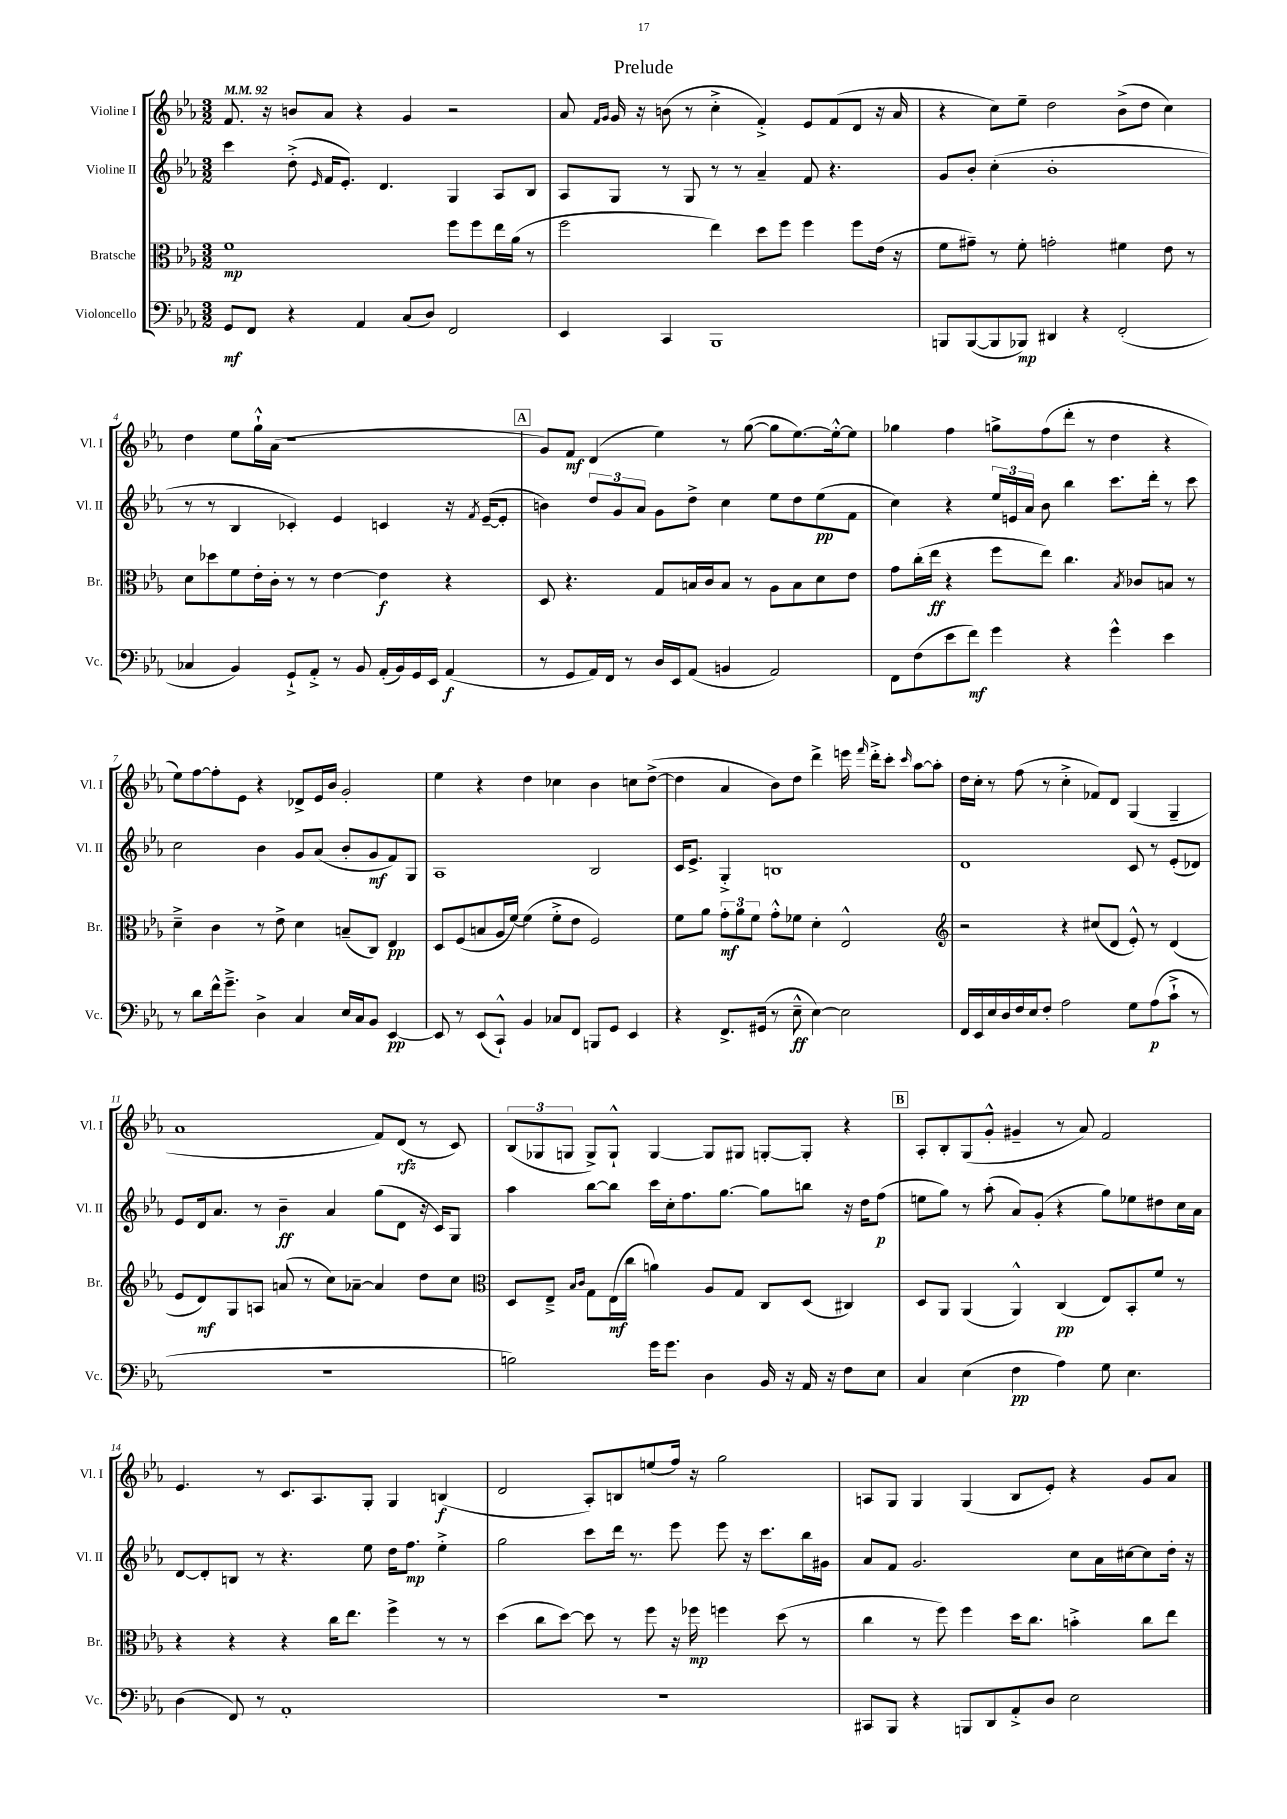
\header { title = "Prelude" }
<<
\new StaffGroup <<
\new Staff = "s0" \with { instrumentName = "Violine I" shortInstrumentName = "Vl. I" } {
    \clef treble \key ees \major \numericTimeSignature \time 3/2 \tempo 4 = 92
    \autoBeamOff f'8. r16 b'8[ aes'8] r4 g'4 r2 |
    aes'8 \grace { f'16[ g'16] } g'16 r16 b'8( r8 c''4-.-> f'4-.->) ees'8[ f'8( d'8] r16 aes'16 |
    r4 c''8[) ees''8]-- d''2 bes'8[->( d''8] c''4) |
    d''4 ees''8[ g''16-!-^ aes'16]( r1 |
    \mark \markup { \box "A" } g'8[) f'8]\mf d'4( ees''4) r8 g''8~( g''8[ ees''8.~) ees''16~-.-^ ees''8] |
    ges''4 f''4 g''8[-> f''8( d'''8]-. r8 d''4 r4 |
    ees''8[) f''8~ f''8-. ees'8] r4 des'8[-> ees'16 bes'16] g'2-. |
    ees''4 r4 d''4 ces''4 bes'4 c''8[ d''8]~->( |
    d''4 aes'4 bes'8[) d''8] d'''4-> e'''16 \grace { f'''16 } d'''16[-.-> c'''8]-. \grace { c'''16 } aes''8[~ aes''8]-. |
    d''16[ c''16]-. r8 f''8( r8 c''4-.-> fes'8[) d'8] g4( g4-- |
    aes'1 f'8[) d'8]\rfz( r8 c'8) |
    \tuplet 3/2 { bes8[( ges8 g8] } g8[->) g8]-!-^ g4~ g8[ gis8] g8[~-. g8]-. r4 |
    \mark \markup { \box "B" } aes8[-. bes8-. g8( g'8]-.-^ gis'4-- r8 aes'8) f'2 |
    ees'4. r8 c'8.[ aes8. g8]-. g4 b4\f( |
    d'2 aes8[-.) b8 e''8( f''16]) r16 g''2 |
    a8[ g8] g4 g4( bes8[ ees'8]-.) r4 g'8[ aes'8] \bar "|." |
}
\new Staff = "s1" \with { instrumentName = "Violine II" shortInstrumentName = "Vl. II" } {
    \clef treble \key ees \major \numericTimeSignature \time 3/2
    \autoBeamOff c'''4 d''8-.->( \grace { ees'16 } f'16[ ees'8.]-.) d'4. g4 aes8[ bes8] |
    aes8[ g8] r8 g8 r8 r8 aes'4-- f'8 r4. |
    g'8[ bes'8]-. c''4-.( bes'1-. |
    r8 r8 bes4 ces'4-.) ees'4 c'4 r16 \acciaccatura { f'8 } ees'16[~--( ees'8]-. |
    \mark \markup { \box "A" } b'4) \tuplet 3/2 { d''8[ g'8 aes'8] } g'8[ d''8]-> c''4 ees''8[ d''8 ees''8\pp( f'8] |
    c''4) r4 \tuplet 3/2 { ees''16[ e'16 aes'16] } bes'8 bes''4 c'''8.[ d'''16]-. r8 c'''8 |
    c''2 bes'4 g'8[ aes'8]( bes'8[-. g'8\mf f'8) g8] |
    aes1 bes2 |
    c'16[ ees'8.]-> g4-.-> b1 |
    d'1 c'8 r8 ees'8[-.( des'8]) |
    ees'8[ d'16 aes'8.] r8 bes'4--\ff aes'4 g''8[( d'8] r16 c'16[) g8] |
    aes''4 bes''8[~ bes''8] c'''16[ c''16-. f''8. g''8.]~ g''8[ b''8] r16 d''16[ f''8]\p( |
    \mark \markup { \box "B" } e''8[ g''8]) r8 aes''8-.( aes'8[) g'8]-.( r4 g''8[) ees''8 dis''8 c''16 aes'16] |
    d'8[~ d'8-. b8] r8 r4. ees''8 d''16[ f''8.]\mp ees''4-.-> |
    g''2 c'''8[ d'''16] r8. ees'''8 ees'''8 r16 c'''8.[ bes''16 gis'16] |
    aes'8[ f'8] g'2. c''8[ aes'16 cis''16~ cis''8 d''16]-. r16 \bar "|." |
}
\new Staff = "s2" \with { instrumentName = "Bratsche" shortInstrumentName = "Br." } {
    \clef alto \key ees \major \numericTimeSignature \time 3/2
    \autoBeamOff f'1\mp f''8[ f''8 ees''16 aes'16]( r8 |
    f''2 ees''4) d''8[ f''8] f''4 f''8[ ees'16]( r16 |
    f'8[ gis'8]--) r8 f'8-. g'2-. fis'4 ees'8 r8 |
    d'8[ des''8 f'8 ees'16-. c'16]-. r8 r8 ees'4~ ees'4\f r4 |
    \mark \markup { \box "A" } d8 r4. g8[ b16 c'16 b8] r8 aes8[ b8 d'8 ees'8] |
    g'8[ c''16-.( ees''16]\ff r4 f''8[ ees''8]) c''4. \acciaccatura { bes8 } ces'8[ b8] r8 |
    d'4---> c'4 r8 ees'8-> d'4 b8[--( c8]) ees4\pp |
    d8[ f8( b8 aes16 f'16]~) f'4( f'8[-.-> ees'8] f2) |
    f'8[ aes'8] \tuplet 3/2 { g'8[-.\mf aes'8 f'8] } g'8[-.-^ fes'8] d'4-. ees2-^ |
    \clef treble r2 r4 cis''8[( d'8] ees'8-.-^) r8 d'4( |
    ees'8[ d'8\mf) g8 a8] a'8( r8 c''8[) aes'8]~-- aes'4 d''8[ c''8] |
    \clef alto d8[ ees8]---> \grace { bes16[ c'16] } g8[ ees16\mf( c''16] a'4) aes8[ g8] c8[ d8]( cis4) |
    \mark \markup { \box "B" } d8[ aes,8] aes,4( aes,4-^) c4\pp( ees8[) bes,8-. f'8] r8 |
    r4 r4 r4 c''16[ ees''8.] f''4-> r8 r8 |
    d''4( c''8[ d''8]~) d''8 r8 f''8 r16 fes''16\mp f''4 d''8( r8 |
    c''4 r8 f''8) f''4 d''16[ c''8.] b'4-.-> c''8[ ees''8] \bar "|." |
}
\new Staff = "s3" \with { instrumentName = "Violoncello" shortInstrumentName = "Vc." } {
    \clef bass \key ees \major \numericTimeSignature \time 3/2
    \autoBeamOff g,8[\mf f,8] r4 aes,4 c8[( d8]) f,2 |
    ees,4 c,4 bes,,1 |
    b,,8[ b,,8~( b,,8 bes,,8]\mp) dis,4 r4 f,2-.( |
    ces4 bes,4) g,8[-!-> aes,8]-.-> r8 bes,8 aes,16[-.( bes,16) g,16 ees,16] aes,4\f( |
    \mark \markup { \box "A" } r8 g,8[ aes,16) f,16] r8 d16[ ees,16 aes,8]( b,4 aes,2) |
    f,8[ f8( ees'8 f'8]\mf) g'4 r4 g'4-^ ees'4 |
    r8 d'8[ f'16-^ g'8.]---> d4-> c4 ees16[ c16 bes,8] ees,4~\pp |
    ees,8 r8 ees,8[( c,8]-!-^) bes,4 ces8[ f,8] b,,8[ g,8] ees,4 |
    r4 f,8.[-> gis,16]( r8 ees8---^\ff ees4~) ees2 |
    f,16[ ees,16 ees16 d16 f16 ees16 f8]-. aes2 g8[ aes8\p( c'8]-!-> r8 |
    R1. |
    b2) g'16[ g'8.] d4 bes,16 r16 aes,16 r16 f8[ ees8] |
    \mark \markup { \box "B" } c4 ees4( f4\pp aes4) g8 ees4. |
    d4( f,8) r8 aes,1-. |
    R1. |
    cis,8[ bes,,8] r4 b,,8[ d,8 aes,8-.-> d8] ees2 \bar "|." |
}
>>
>>
